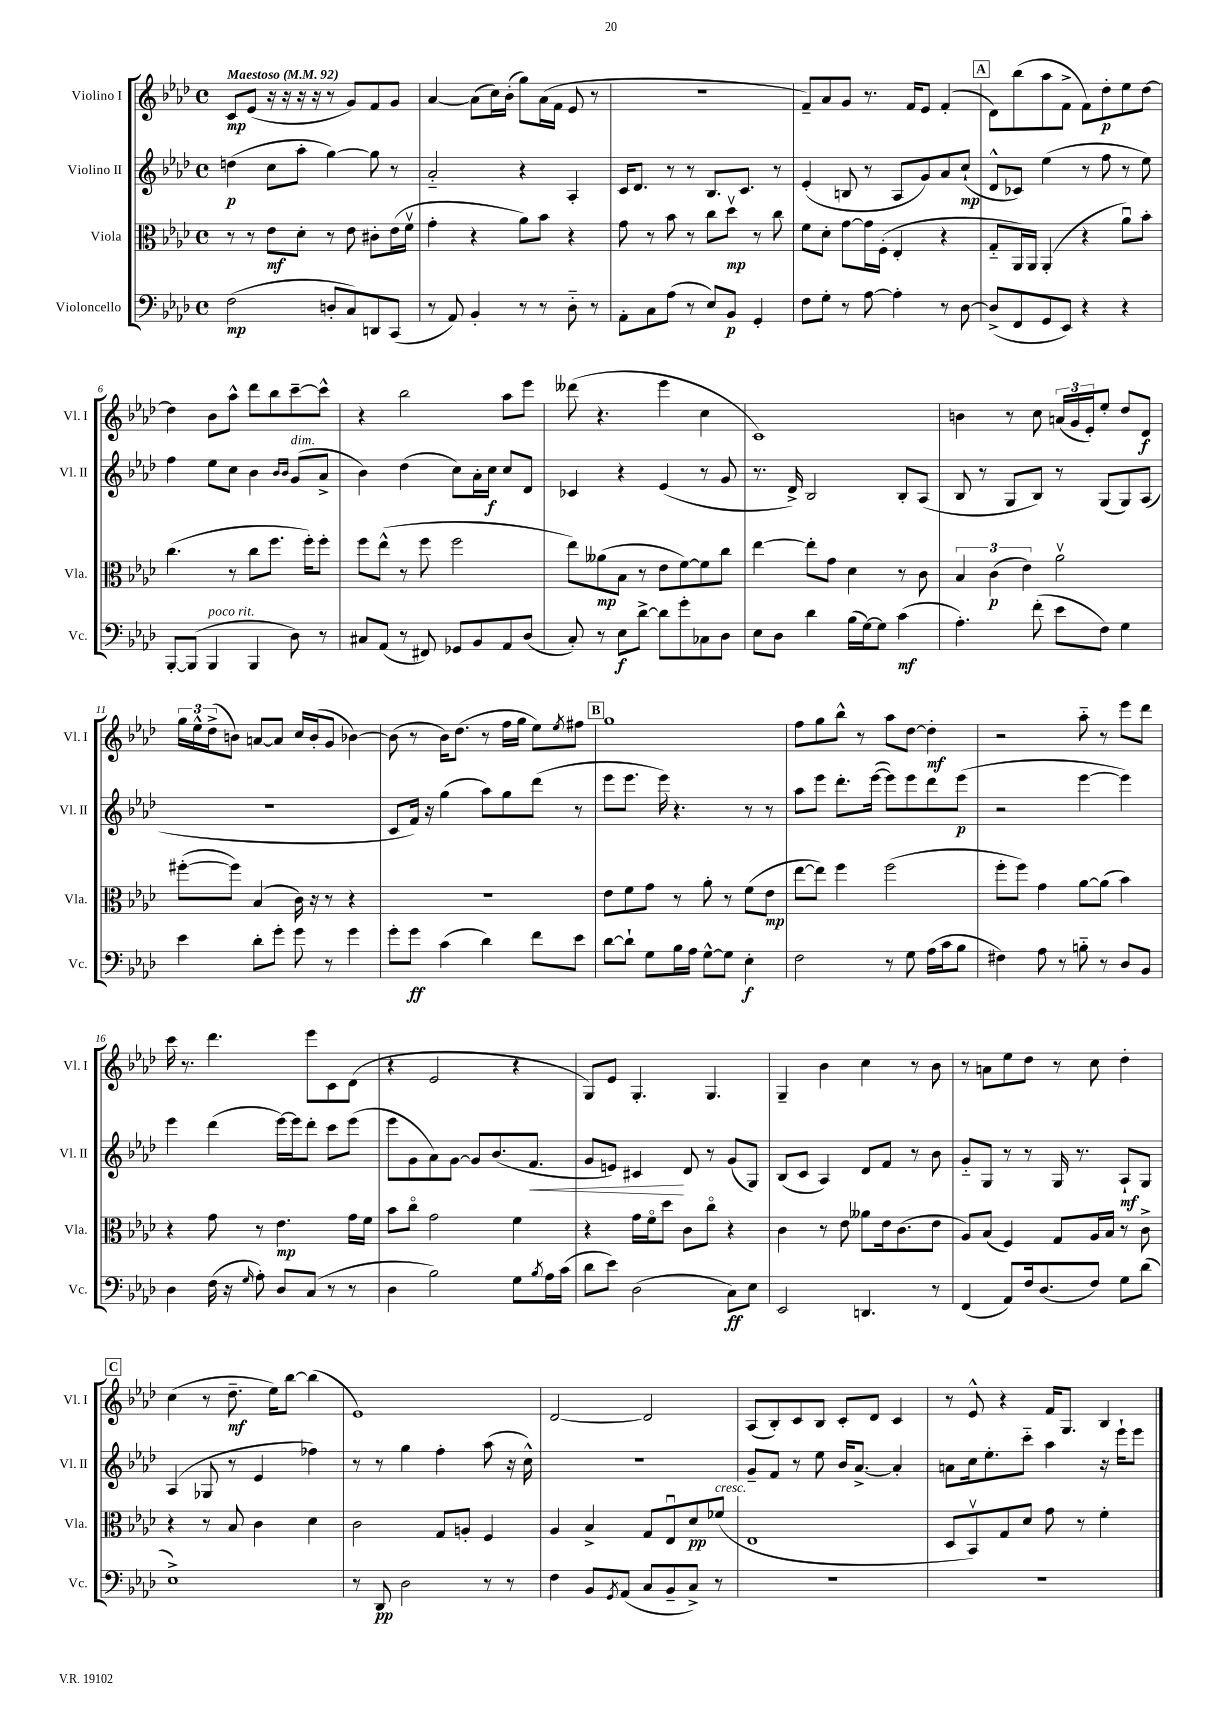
<<
\new StaffGroup <<
\new Staff = "s0" \with { instrumentName = "Violino I" shortInstrumentName = "Vl. I" } {
    \clef treble \key aes \major \defaultTimeSignature \time 4/4 \tempo "Maestoso" 4 = 92
    c'8\mp ees'8( r16 r16 r16 r16 r8 g'8) f'8 g'8 |
    aes'4~ aes'8( c''16) bes'16-.( g''8) aes'16( f'16 ees'8 r8 |
    R1 |
    f'8--) aes'8 g'8 r8. f'16 ees'8 f'4-.( |
    \mark \markup { \box "A" } des'8) bes''8( aes''8 f'8-> f'8) des''8-.\p ees''8 des''8~ |
    des''4 bes'8 aes''8-^ des'''8 bes''8 c'''8~-- c'''8-^ |
    r4 bes''2 aes''8 ees'''8 |
    deses'''8( r4. ees'''4 c''4 |
    c'1) |
    b'4 r8 c''8 \tuplet 3/2 { a'16( g'16 ees'16-.) } ees''8-. des''8 des'8\f |
    \tuplet 3/2 { g''16 ees''16-^ des''16->( } b'8) a'8~ a'8 c''16 b'16-.( g'8 bes'4~) |
    bes'8( r8 bes'16) des''8.( r8 f''16 g''16 ees''8) \acciaccatura { ees''8 } fis''8 |
    \mark \markup { \box "B" } g''1 |
    f''8 g''8 bes''8-^ r8 aes''8 des''8~ des''4-.\mf |
    r2 aes''8-_ r8 ees'''8 des'''8 |
    c'''16 r8. des'''4. ees'''8 c'8 des'8( |
    r4 ees'2 r4 |
    g8) ees'8 g4.-. g4. |
    g4-- bes'4 c''4 r8 bes'8 |
    r8 a'8 ees''8 des''8 r8 c''8 des''4-. |
    \mark \markup { \box "C" } c''4( r8 des''8.--\mf ees''16) bes''8~ bes''4( |
    ees'1) |
    des'2~ des'2 |
    aes8( bes8-.) c'8 bes8 c'8-. des'8 c'4 |
    r8 ees'8-^ r4 f'16 g8. bes4 \bar "|." |
}
\new Staff = "s1" \with { instrumentName = "Violino II" shortInstrumentName = "Vl. II" } {
    \clef treble \key aes \major \defaultTimeSignature \time 4/4
    d''4\p( c''8 aes''8-. g''4~) g''8 r8 |
    aes'2-_ r4 aes4-. |
    c'16 des'8. r8 r8 bes8. c'8. r8 |
    ees'4-.( b8 r8 aes8 g'8) aes'8 c''8-!\mp( |
    \mark \markup { \box "A" } des'8-^ ces'8) ees''4( r8 f''8 r8 ees''8) |
    f''4 ees''8 c''8 bes'4 \grace { bes'16 bes'16 } g'8^\markup { \italic "dim." }( aes'8-> |
    bes'4) des''4( c''8) aes'16-. c''16\f c''8 des'8 |
    ces'4 r4 ees'4( r8 g'8 |
    r8. des'16->) bes2 bes8-. aes8( |
    bes8 r8 g8 bes8) r8 g8( g8) aes8( |
    R1 |
    c'8 f'16) r16 g''4( aes''8) g''8 des'''8( r8 |
    \mark \markup { \box "B" } ees'''8 ees'''8. ees'''16) r4. r8 r8 |
    aes''8 ees'''8 des'''8.-. ees'''16~( ees'''8) ees'''8 des'''8 ees'''8\p( |
    r2 ees'''4~ ees'''4) |
    ees'''4 des'''4( ees'''16~) ees'''16 des'''8-. c'''8 ees'''8( |
    ees'''8 g'8 aes'8) g'8~ g'8 bes'8.( f'8.\< |
    g'8 e'8) cis'4\! des'8 r8 g'8( g8) |
    bes8( c'8 aes4) des'8 f'8 r8 bes'8 |
    g'8-_ g8 r8 r8 g16 r8. aes8-!\mf g8 |
    \mark \markup { \box "C" } aes4( ges8 r8 ees'4 fes''4) |
    r8 r8 g''4 f''4-. aes''8( r16 c''16-^) |
    R1 |
    g'8-- f'8 r8 ees''8 bes'16 aes'8.~-> aes'4-. |
    a'8 c''16 ees''8.-. c'''8-_ aes''4 r16 ees'''16-! ees'''8 \bar "|." |
}
\new Staff = "s2" \with { instrumentName = "Viola" shortInstrumentName = "Vla." } {
    \clef alto \key aes \major \defaultTimeSignature \time 4/4
    r8 r8 ees'8\mf des'8-. r8 ees'8 cis'8-. ees'16( f'16\upbow |
    g'4-. r4 aes'8) bes'8 r4 |
    g'8 r8 bes'8 r8 c''8 des''8\upbow\mp r8 c''8 |
    f'8 des'8-. g'8~ g'16 f16-.( ees4-. r4 |
    \mark \markup { \box "A" } g8-_ aes,16) aes,16 aes,4-.( r4 aes'8\downbow) bes'8-. |
    c''4.( r8 c''8 f''8. f''16-.) f''8-. |
    f''8 ees''8-^( r8 f''8 f''2 |
    ees''8) aeses'8\mp( bes8 r8 ees'8 f'8~) f'8 c''8 |
    ees''4~ ees''8-. g'8 des'4 r8 c'8 |
    \tuplet 3/2 { bes4 c'4\p( ees'4) } aes'2\upbow |
    fis''8~-.( fis''8) bes4( c'16) r16 r8 r4 |
    R1 |
    \mark \markup { \box "B" } ees'8 f'8 g'8 r8 aes'8-. r8 f'8( ees'8\mp |
    ees''8~ ees''8) f''4 f''2( |
    f''8-. f''8) g'4 aes'8~ aes'8( bes'4) |
    r4 g'8 r8 ees'4.\mp g'16 f'16 |
    bes'8 c''8\flageolet g'2 f'4 |
    r4 g'16 f'16\flageolet des''8 c'8 c''8\flageolet r4 |
    c'4 r8 ees'8 aeses'8 ees'16 c'8.( ees'8 |
    aes8) bes8( f4) g8 aes16 bes16 r8 c'8-> |
    \mark \markup { \box "C" } r4 r8 bes8 c'4 des'4 |
    c'2 g8 a8-. f4 |
    aes4 bes4-> g8 ees8\downbow des'8\pp fes'8^\markup { \italic "cresc." }( |
    ees1 |
    des8 bes,8\upbow) g8 des'8 g'8 r8 f'4-. \bar "|." |
}
\new Staff = "s3" \with { instrumentName = "Violoncello" shortInstrumentName = "Vc." } {
    \clef bass \key aes \major \defaultTimeSignature \time 4/4
    f2\mp( d8-. c8) d,8 c,8( |
    r8 aes,8) bes,4-. r8 r8 des8-_ r8 |
    aes,8-. c8 aes8( r8 ees8) bes,8\p g,4-. |
    f8 g8-. r8 aes8~ aes4-. r8 des8~ |
    \mark \markup { \box "A" } des8->( f,8 g,8 ees,8) r4 r4 |
    bes,,8~-. bes,,8( bes,,4^\markup { \italic "poco rit." } bes,,4 des8) r8 |
    cis8 aes,8( r8 fis,8) ges,8 bes,8 aes,8 des8( |
    c8-.) r8 ees8\f des'8~-> des'8 g'8-. ces8 des8 |
    ees8 des8 des'4 bes16( g16~) g8 c'4\mf( |
    aes4.-.) f'8-.( ees'8 f8) g4 |
    ees'4 des'8-. g'8-. g'8 r8 g'4 |
    g'8-. g'8\ff c'4( des'4) f'8 ees'8 |
    \mark \markup { \box "B" } des'8~ des'8-! g8 bes16 aes16 g8~-^ g8 ees4-.\f |
    f2 r8 g8 aes16( c'16 bes8 |
    fis4) aes8 r8 b8-_ r8 des8 bes,8 |
    des4 f16( r16 \grace { g16 } aes8-.) des8 c8( r8 r8 |
    des4 bes2) g8 \acciaccatura { bes8 } aes16 c'16( |
    des'8 ees'8) des2( c8\ff) ees8 |
    ees,2 d,4. r8 |
    f,4( aes,8) f16 des8.( f8) g8 des'8( |
    \mark \markup { \box "C" } ees1->) |
    r8 des,8\pp des2 r8 r8 |
    f4 bes,8 \acciaccatura { g,8 } aes,8( c8 bes,8-- c8->) r8 |
    R1 |
    r1 \bar "|." |
}
>>
>>
